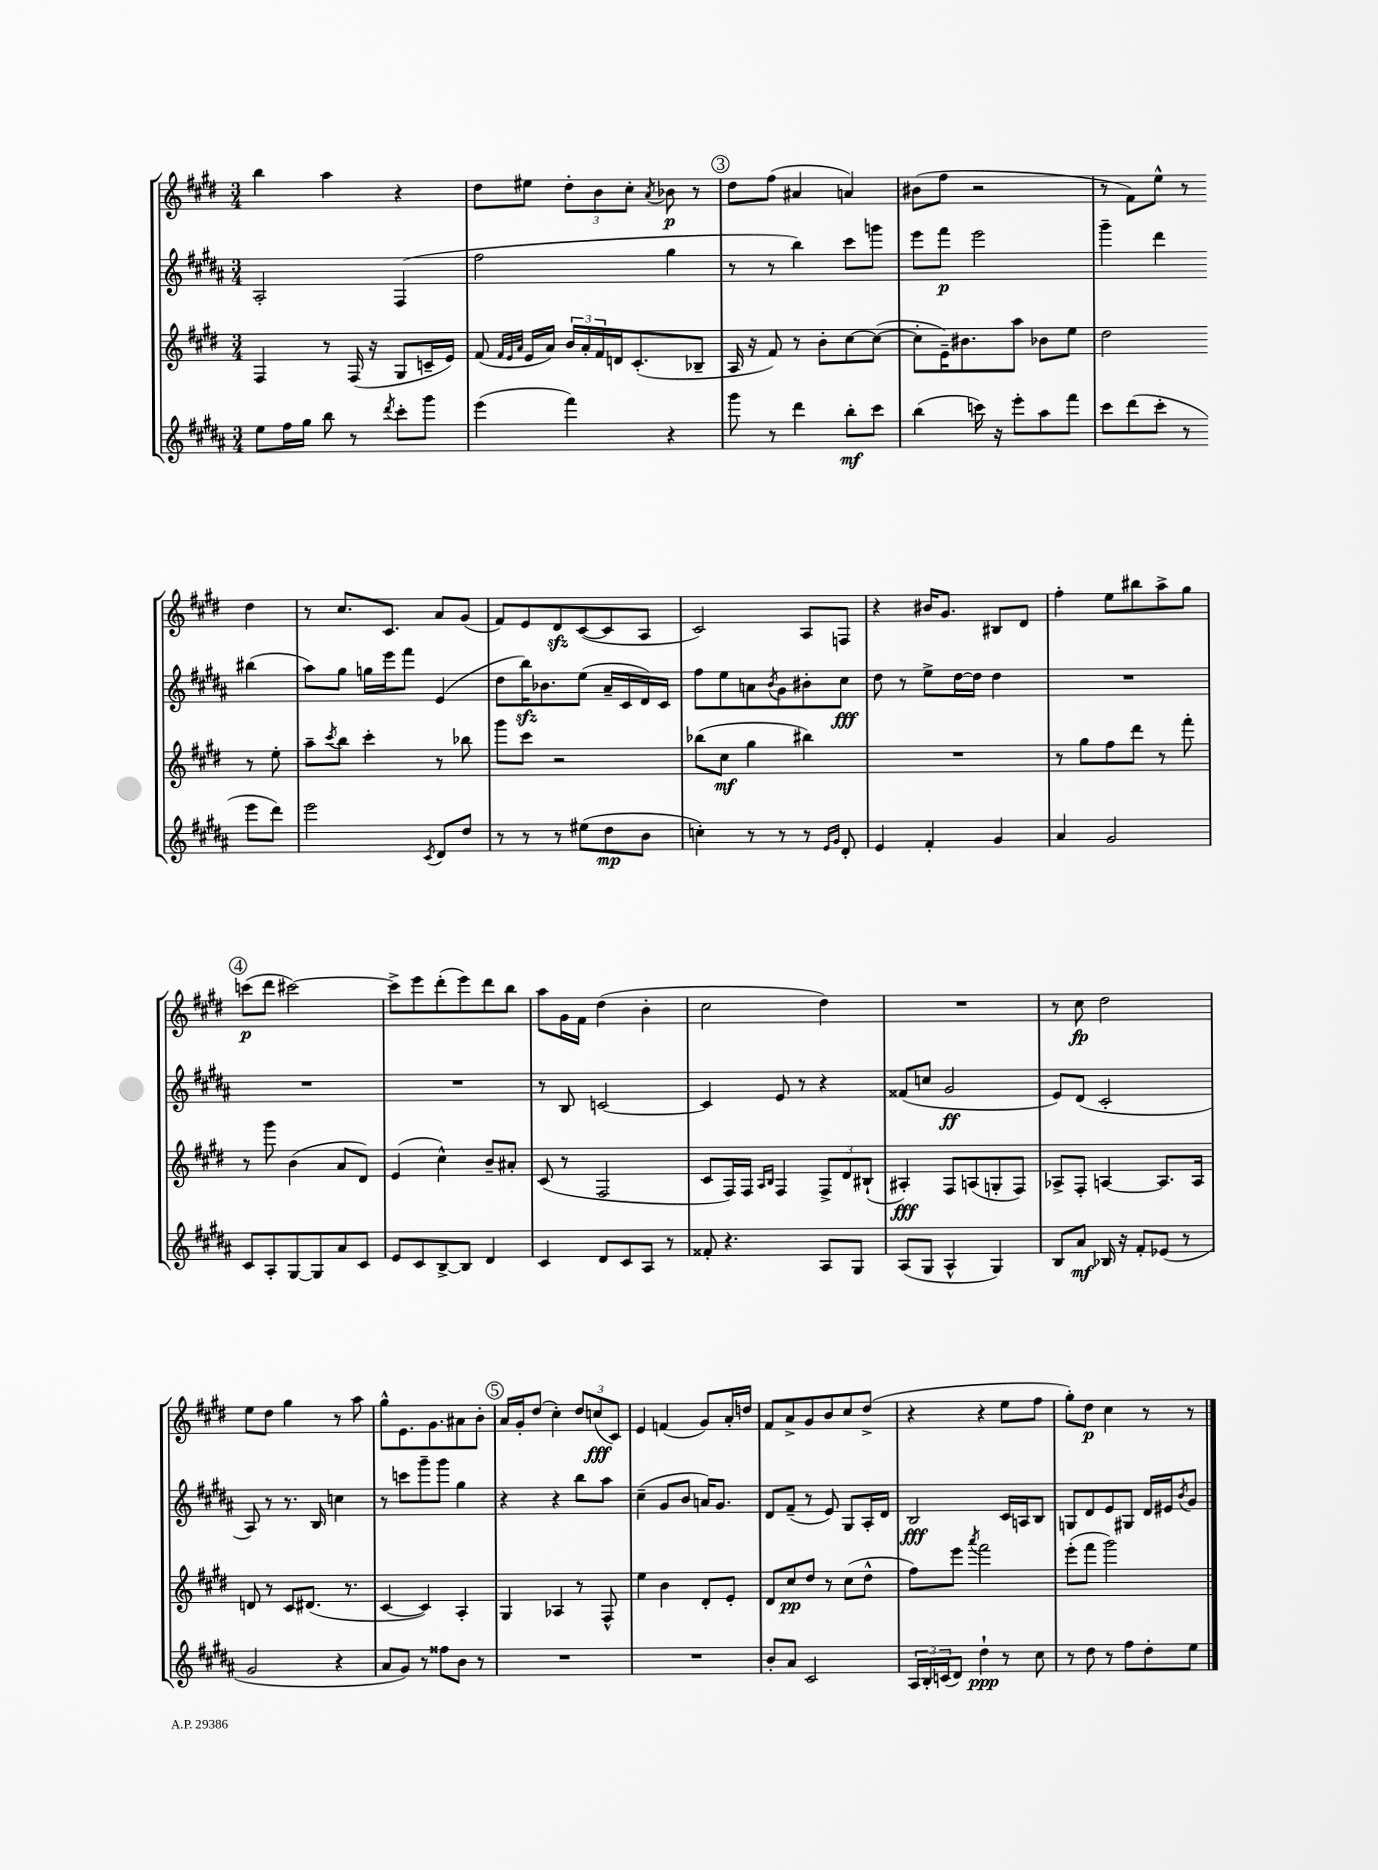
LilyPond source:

<<
\new StaffGroup <<
\new Staff = "s0" {
    \clef treble \key e \major \numericTimeSignature \time 3/4
    b''4 a''4 r4 |
    dis''8 eis''8 \tuplet 3/2 { dis''8-. b'8 cis''8-. } \acciaccatura { a'8 } bes'8\p r8 |
    \mark \markup { \circle "3" } dis''8 fis''8( ais'4 a'4) |
    bis'8( fis''8 r2 |
    r8 fis'8) e''8-^ r8 dis''4 |
    r8 cis''8. cis'8. a'8 gis'8( |
    fis'8) e'8 dis'8\sfz cis'8~( cis'8 a8 |
    cis'2) a8 f8 |
    r4 bis'16 gis'8. bis8 dis'8 |
    fis''4-. e''8 bis''8 a''8-> gis''8 |
    \mark \markup { \circle "4" } c'''8\p( dis'''8 cis'''2~) |
    cis'''8-> e'''8 dis'''8-.( e'''8) dis'''8 b''8 |
    a''8 gis'16 fis'16 dis''4( b'4-. |
    cis''2 dis''4) |
    R2. |
    r8 cis''8\fp dis''2 |
    e''8 dis''8 gis''4 r8 a''8 |
    gis''8-^ e'8. gis'8. ais'8 b'8-. |
    \mark \markup { \circle "5" } a'16 gis'16-. dis''8( cis''4-.) \tuplet 3/2 { dis''8 c''8\fff( cis'8) } |
    e'4 f'4( gis'8) a'16-. d''16 |
    fis'8 a'8-> gis'8 b'8 cis''8 dis''8->( |
    r4 r4 e''8 fis''8 |
    gis''8-.) dis''8\p cis''4 r8 r8 \bar "|." |
}
\new Staff = "s1" {
    \clef treble \key b \major \numericTimeSignature \time 3/4
    ais2-. fis4( |
    fis''2 gis''4 |
    \mark \markup { \circle "3" } r8 r8 b''4) cis'''8 g'''8 |
    e'''8 fis'''8\p e'''2 |
    gis'''4-- dis'''4 bis''4( |
    ais''8) gis''8 g''16 e'''16 fis'''8 e'4( |
    dis''8 b''16\sfz) bes'8. e''8( ais'16-- cis'16 dis'16) cis'16 |
    fis''8 e''8 a'8 \acciaccatura { b'8 } gis'8 bis'8-. cis''8\fff |
    dis''8 r8 e''8-> dis''16~ dis''16 dis''4 |
    R2. |
    \mark \markup { \circle "4" } R2. |
    R2. |
    r8 b8 c'2~ |
    c'4 e'8 r8 r4 |
    fisis'8( c''8 gis'2\ff |
    e'8) dis'8( cis'2-. |
    ais8) r8 r8. b16 c''4 |
    r8 c'''8 gis'''8-- gis'''8 gis''4 |
    \mark \markup { \circle "5" } r4 r4 b''8 ais''8 |
    cis''4--( gis'8 b'8 a'16) gis'8. |
    dis'8 fis'8--( r8 e'8) gis8 ais16-. dis'16 |
    b2\fff cis'16 a16 b8 |
    g8 dis'8 e'8 gis8 dis'16 eis'16 \acciaccatura { b'8 } gis'8 \bar "|." |
}
\new Staff = "s2" {
    \clef treble \key e \major \numericTimeSignature \time 3/4
    fis4 r8 fis16( r16 gis8 c'16-- e'16) |
    fis'8( \grace { fis'32 e'32 a'32 } e'16 a'16) \tuplet 3/2 { b'16 a'16-. fis'16 } d'16 cis'8.-.( bes8-- |
    \mark \markup { \circle "3" } a16 r16 fis'8) r8 b'8-. cis''8~ cis''8~( |
    cis''8-. e'16--) bis'8. a''8 bes'8 e''8 |
    dis''2 r8 e''8-. |
    a''8-- \acciaccatura { cis'''8 } b''8 cis'''4-. r8 bes''8 |
    gis'''8 cis'''8 r2 |
    bes''8( cis''8\mf gis''4 bis''4) |
    R2. |
    r8 gis''8 fis''8 dis'''8 r8 fis'''8-. |
    \mark \markup { \circle "4" } r8 gis'''8 b'4( a'8 dis'8) |
    e'4( cis''4-^) b'8-- ais'8-. |
    cis'8( r8 fis2 |
    cis'8 fis16) fis16 \grace { a16 b16 } fis4 \tuplet 3/2 { fis8-> dis'8 bis8-!( } |
    ais4-.\fff) fis8 a8( g8-. fis8) |
    aes8-> fis8-. a4~ a8. a16 |
    d'8 r8 cis'8 dis'8.( r8. |
    cis'4~ cis'4) a4-. |
    \mark \markup { \circle "5" } gis4 aes4 r8 fis8-^ |
    e''4 b'4 dis'8-. e'8-. |
    dis'8 cis''8\pp dis''8 r8 cis''8( dis''8-^ |
    fis''8) e'''8 \acciaccatura { a'''8 } fis'''2 |
    e'''8-.( fis'''8 gis'''2) \bar "|." |
}
\new Staff = "s3" {
    \clef treble \key b \major \numericTimeSignature \time 3/4
    e''8 fis''16 gis''16 b''8 r8 \acciaccatura { dis'''8 } cis'''8-. gis'''8 |
    e'''4( fis'''4) r4 |
    \mark \markup { \circle "3" } gis'''8 r8 dis'''4 b''8-.\mf cis'''8 |
    b''4( c'''16) r16 e'''8-. ais''8 fis'''8 |
    cis'''8 dis'''8( cis'''8-. r8 e'''8 dis'''8) |
    e'''2 \acciaccatura { cis'8 } dis'8 dis''8 |
    r8 r8 r8 eis''8( dis''8\mp b'8 |
    c''4-.) r8 r8 r8 \grace { e'16 gis'16 } dis'8-. |
    e'4 fis'4-. gis'4 |
    ais'4 gis'2 |
    \mark \markup { \circle "4" } cis'8 ais8-. gis8~ gis8 ais'8 cis'8 |
    e'8 cis'8 b8~-> b8 dis'4 |
    cis'4 dis'8 cis'8 ais8 r8 |
    fisis'8-. r4. ais8 gis8 |
    ais8( gis8 ais4-^ gis4) |
    b8 ais'8\mf bes16 r16 fis'8-. ees'8( r8 |
    gis'2 r4 |
    ais'8 gis'8) r8 fisis''8 b'8 r8 |
    \mark \markup { \circle "5" } R2. |
    R2. |
    b'8-. ais'8 cis'2 |
    \tuplet 3/2 { ais16 b16-. c'16( } dis'8) dis''4-!\ppp r8 cis''8 |
    r8 dis''8 r8 fis''8 dis''8-. e''8 \bar "|." |
}
>>
>>
\layout { \context { \Score \remove "Bar_number_engraver" } }
